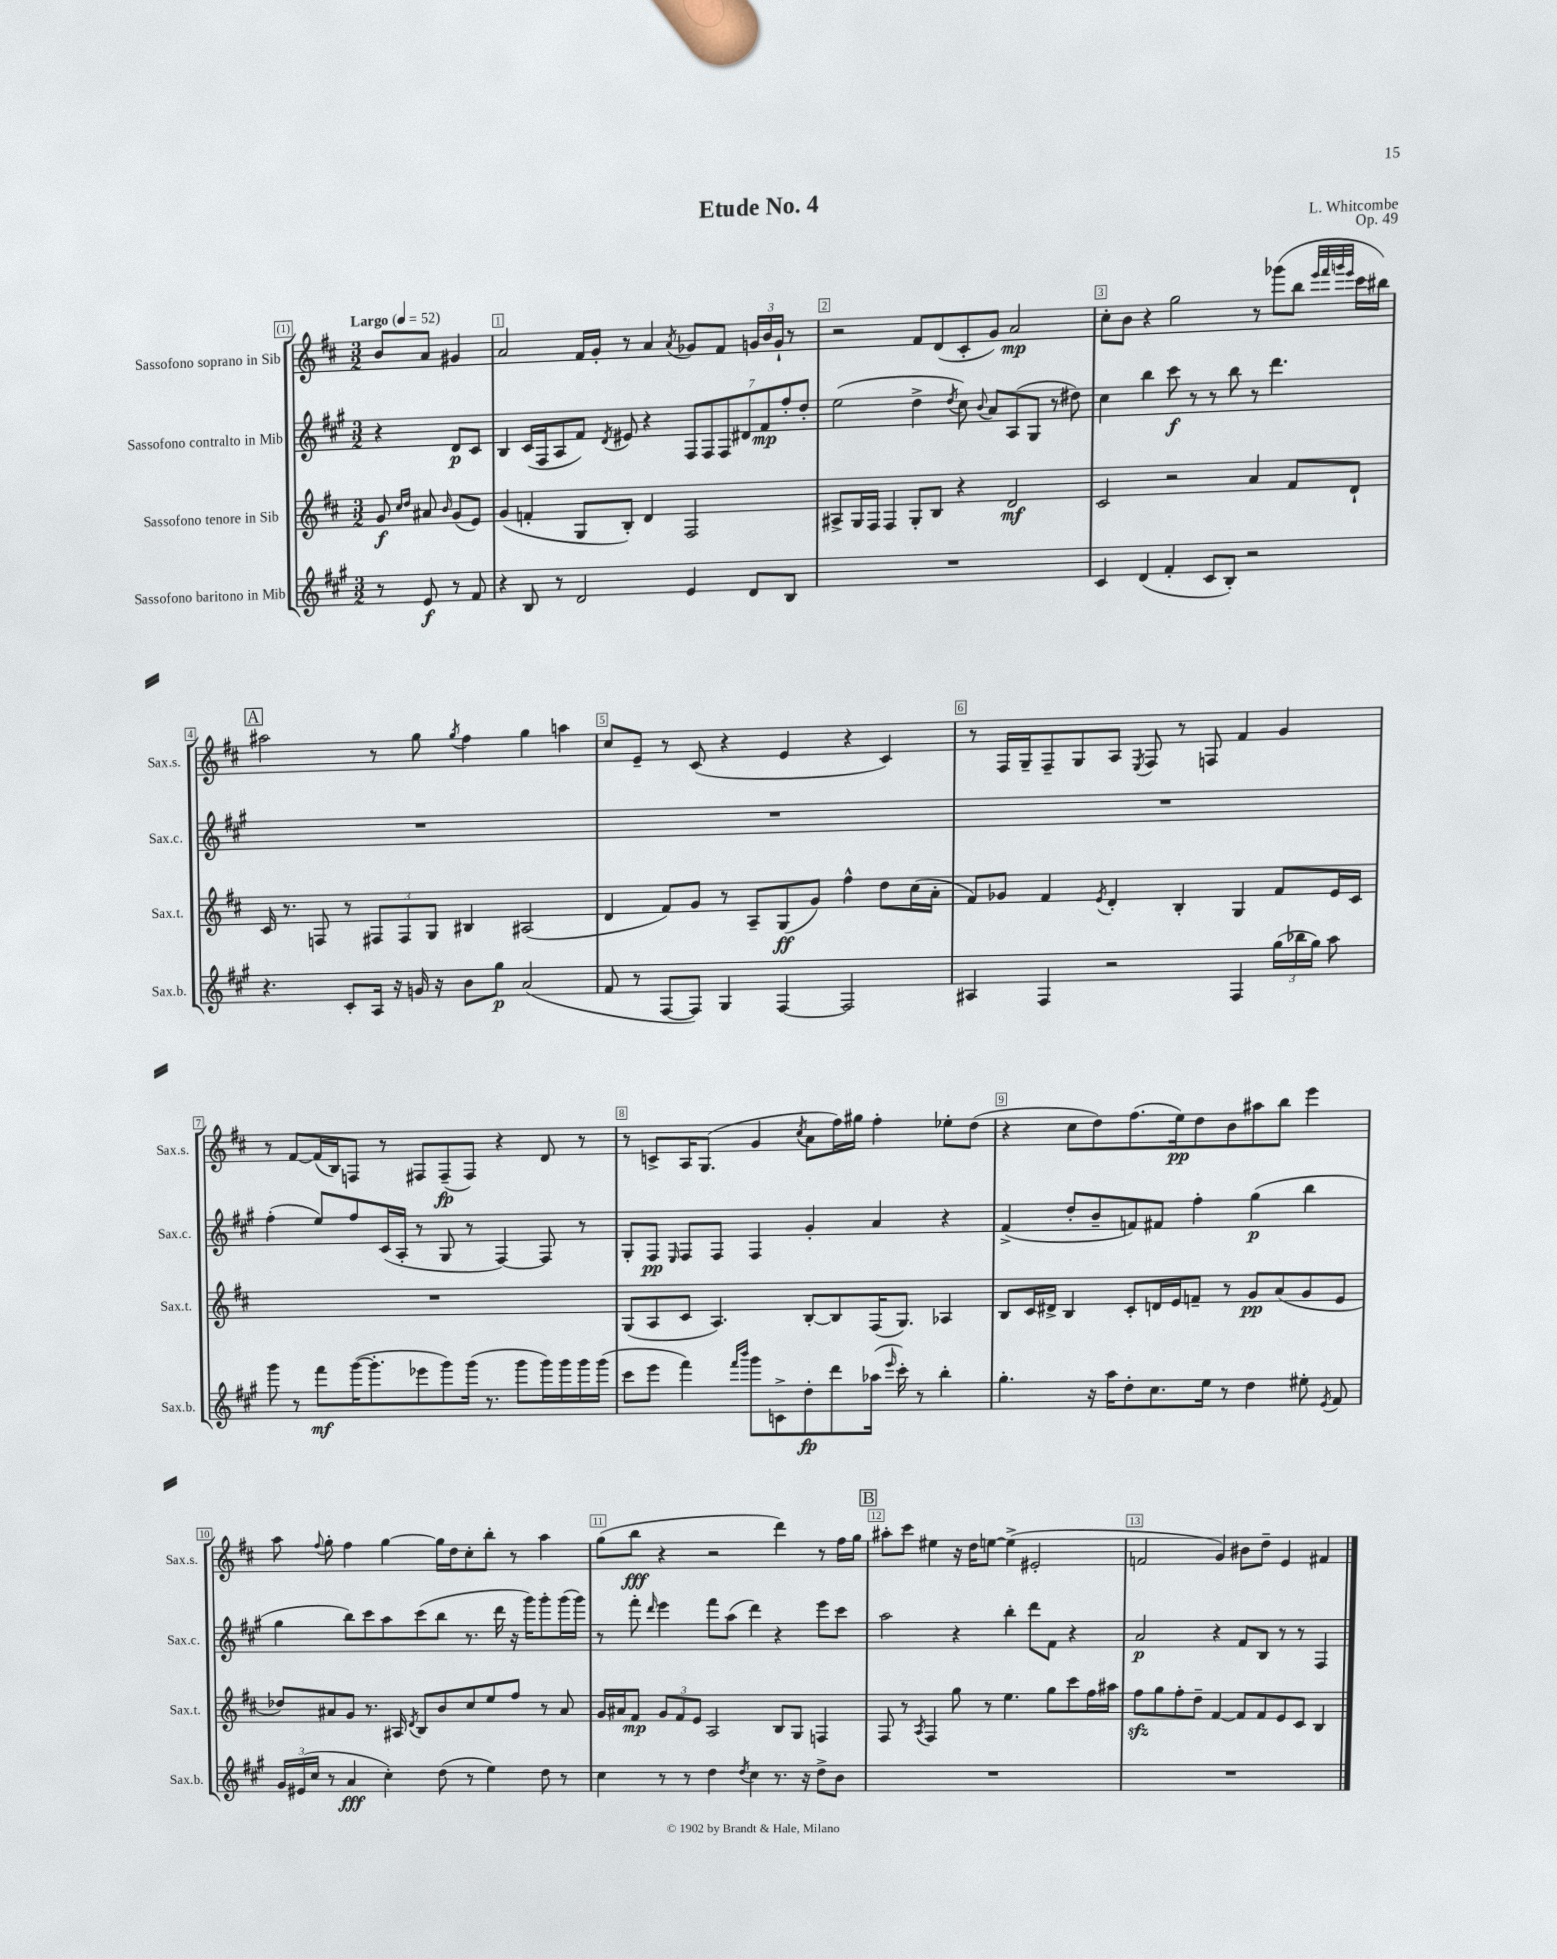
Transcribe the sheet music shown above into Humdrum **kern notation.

**kern	**dynam	**kern	**dynam	**kern	**dynam	**kern	**dynam
*part4	*part4	*part3	*part3	*part2	*part2	*part1	*part1
*staff4	*staff4	*staff3	*staff3	*staff2	*staff2	*staff1	*staff1
*I"Sassofono baritono in Mib	*	*I"Sassofono tenore in Sib	*	*I"Sassofono contralto in Mib	*	*I"Sassofono soprano in Sib	*
*I'Sax.b.	*	*I'Sax.t.	*	*I'Sax.c.	*	*I'Sax.s.	*
*clefG2	*	*clefG2	*	*clefG2	*	*clefG2	*
*k[f#c#g#]	*	*k[f#c#]	*	*k[f#c#g#]	*	*k[f#c#]	*
*M3/2	*	*M3/2	*	*M3/2	*	*M3/2	*
*MM52	*	*MM52	*	*MM52	*	*MM52	*
=	=	=	=	=	=	=	=
!	!	!	!	!	!	!LO:TX:a:B:t=Largo	!
8r	.	8g/	f	4r	.	8b/L	.
.	.	16qqcc#/LL	.	.	.	.	.
.	.	16qqdd/JJ	.	.	.	.	.
8e/	f	8a#X/	.	.	.	8a/J	.
.	.	16qqb/	.	.	.	.	.
8r	.	(8g/L	.	8d/L	p	4g#X/	.
8f#/	.	8e/J)	.	8c#/J	.	.	.
=1	=1	=1	=1	=1	=1	=1	=1
4r	.	(4g/	.	4B/	.	2a/	.
8B/	.	4fn'/	.	(16c#/LL	.	.	.
.	.	.	.	16F#/J	.	.	.
8r	.	.	.	8A/	.	.	.
2d/	.	8G/L	.	8f#/J)	.	16f#/LL	.
.	.	.	.	.	.	16g'/JJ	.
.	.	.	.	8qd/	.	.	.
.	.	8B'/J)	.	8e#X/	.	8r	.
.	.	4d/	.	4r	.	4a/	.
.	.	.	.	.	.	8qa/	.
4e/	.	2F#/	.	14F#/L	.	8g-X/L	.
.	.	.	.	14F#/	.	.	.
.	.	.	.	.	.	8f#/J	.
.	.	.	.	14F#/	.	.	.
.	.	.	.	14d#X/	.	.	.
8d/L	.	.	.	.	.	24gn/LL	.
.	.	.	.	14f#/	mp	.	.
.	.	.	.	.	.	24b/	.
.	.	.	.	.	.	24g`/JJ	.
.	.	.	.	14ff#'/	.	.	.
8B/J	.	.	.	.	.	8r	.
.	.	.	.	14dd'/J	.	.	.
=2	=2	=2	=2	=2	=2	=2	=2
1.r	.	8A#X^/L	.	(2ee\	.	2r	.
.	.	16G/L	.	.	.	.	.
.	.	16F#/JJ	.	.	.	.	.
.	.	4F#/	.	.	.	.	.
.	.	8G'/L	.	4dd^\	.	8f#/L	.
.	.	8B/J	.	.	.	(8d/	.
.	.	.	.	8qdd/	.	.	.
.	.	4r	.	8cc#\)	.	8c#'/	.
.	.	.	.	8qqb/	.	.	.
.	.	.	.	8a/L	.	8g/J)	.
.	.	2d/	mf	(8A/	.	2a/	mp
.	.	.	.	8G#/J	.	.	.
.	.	.	.	8r	.	.	.
.	.	.	.	8dd#X\)	.	.	.
=3	=3	=3	=3	=3	=3	=3	=3
4c#/	.	2c#/	.	4cc#\	.	8cc#'\L	.
.	.	.	.	.	.	8b\J	.
(4d/	.	.	.	4bb\	.	4r	.
4f#'/	.	2r	.	8ccc#\	f	2gg\	.
.	.	.	.	8r	.	.	.
8c#/L	.	.	.	8r	.	.	.
8B'/J)	.	.	.	8bb\	.	.	.
2r	.	4a/	.	8r	.	8r	.
.	.	.	.	4.ddd\	.	(8ggg-X\L	.
.	.	8f#/L	.	.	.	8bb\J	.
.	.	.	.	.	.	32qqeee/LLL	.
.	.	.	.	.	.	32qqfff#/	.
.	.	.	.	.	.	32qqgggn/	.
.	.	.	.	.	.	32qqeee/JJJ	.
.	.	8d`/J	.	.	.	16ccc#\LL	.
.	.	.	.	.	.	16bb#X\JJ)	.
!!LO:LB:g=z
!!LO:REH:place=s1:t=A
=4	=4	=4	=4	=4	=4	=4	=4
4.r	.	16c#/	.	1.r	.	2aa#X\	.
.	.	8.r	.	.	.	.	.
.	.	8Fn/	.	.	.	.	.
8c#'/L	.	8r	.	.	.	.	.
16A/Jk	.	12F#X/L	.	.	.	8r	.
16r	.	.	.	.	.	.	.
.	.	12F#/	.	.	.	.	.
16gn/	.	.	.	.	.	8gg\	.
.	.	12G/J	.	.	.	.	.
16r	.	.	.	.	.	.	.
.	.	.	.	.	.	8qgg/	.
8b\L	.	4B#X/	.	.	.	4ff#\	.
8gg#\J	p	.	.	.	.	.	.
(2a/	.	(2A#X/	.	.	.	4gg\	.
.	.	.	.	.	.	4aan\	.
=5	=5	=5	=5	=5	=5	=5	=5
8f#/	.	4d/	.	1.r	.	8cc#/L	.
8r	.	.	.	.	.	8e~/J	.
[8F#/L	.	8f#/L)	.	.	.	8r	.
8F#/J])	.	8g/J	.	.	.	(8c#/	.
4G#/	.	8r	.	.	.	4r	.
.	.	8A~/L	.	.	.	.	.
[4F#/	.	(8G/	ff	.	.	4e/	.
.	.	8g/J)	.	.	.	.	.
2F#/]	.	4ff#^^\	.	.	.	4r	.
.	.	8dd\L	.	.	.	4c#/)	.
.	.	(16cc#\L	.	.	.	.	.
.	.	16a'\JJ	.	.	.	.	.
=6	=6	=6	=6	=6	=6	=6	=6
4A#X/	.	8f#/L)	.	1.r	.	8r	.
.	.	8g-X/J	.	.	.	16F#/LL	.
.	.	.	.	.	.	16G~/J	.
4F#/	.	4f#/	.	.	.	8F#~/	.
.	.	.	.	.	.	8G/	.
.	.	8qe/	.	.	.	.	.
2r	.	4d'/	.	.	.	8A/J	.
.	.	.	.	.	.	8qE/	.
.	.	.	.	.	.	8F#/	.
.	.	4B'/	.	.	.	8r	.
.	.	.	.	.	.	8Fn/	.
4F#/	.	4G/	.	.	.	4f#/	.
(24gg#\LL	.	8f#/L	.	.	.	4g/	.
24bb-X\	.	.	.	.	.	.	.
24gg#\JJ)	.	.	.	.	.	.	.
8aa\	.	16e/L	.	.	.	.	.
.	.	16c#/JJ	.	.	.	.	.
!!LO:LB:g=z
=7	=7	=7	=7	=7	=7	=7	=7
8ggg#\	.	1.r	.	(4ff#'\	.	8r	.
8r	.	.	.	.	.	[8f#/L	.
8fff#\L	mf	.	.	8ee/L)	.	(16f#/L]	.
.	.	.	.	.	.	16B/J)	.
([16ggg#\K	.	.	.	8ff#/	.	8Fn/J	.
8.ggg#'\]	.	.	.	.	.	.	.
.	.	.	.	(16c#/L	.	8r	.
.	.	.	.	16A'/JJ	.	.	.
8eee-X\	.	.	.	8r	.	8F#X/L	.
8ggg#\)	.	.	.	8G#/	.	(8F#~/	fp
(16ggg#\Jk	.	.	.	8r	.	8F#/J)	.
8.r	.	.	.	.	.	.	.
.	.	.	.	[4F#/)	.	4r	.
8ggg#\L	.	.	.	.	.	.	.
16ggg#\L)	.	.	.	8F#/]	.	8d/	.
16ggg#\	.	.	.	.	.	.	.
16ggg#\	.	.	.	8r	.	8r	.
(16ggg#\JJ	.	.	.	.	.	.	.
=8	=8	=8	=8	=8	=8	=8	=8
8ccc#\L	.	(8G/L	.	8G#'/L	.	8r	.
8eee\J	.	8A/	.	8F#/J	pp	8cn^/L	.
.	.	.	.	16qqE/	.	.	.
4fff#\)	.	8c#/J	.	8F#/L	.	16A/K	.
.	.	.	.	.	.	(8.G/J	.
.	.	4.A/)	.	8F#/J	.	.	.
16qqfff#/LL	.	.	.	.	.	.	.
16qqbbb/JJ	.	.	.	.	.	.	.
8ggg#\L	.	.	.	4F#/	.	4g/	.
8cn^\	.	.	.	.	.	.	.
.	.	.	.	.	.	8qcc#/	.
8dd'\	fp	[8B'/L	.	4g#'/	.	8a\L	.
8ddd\	.	8B/]	.	.	.	16ff#\L)	.
.	.	.	.	.	.	16gg#X\JJ	.
(16aa-X\Jk	.	(16F#/K	.	4a/	.	4ff#'\	.
16qqeee/	.	.	.	.	.	.	.
16ccc#'\)	.	8.G/J)	.	.	.	.	.
8r	.	.	.	.	.	.	.
4bb'\	.	4A-X/	.	4r	.	8ee-X'\L	.
.	.	.	.	.	.	(8dd\J	.
=9	=9	=9	=9	=9	=9	=9	=9
4.gg#'\	.	8B/L	.	(4f#^/	.	4r	.
.	.	16c#/L	.	.	.	.	.
.	.	16d#X^/JJ	.	.	.	.	.
.	.	4B/	.	8dd'/L	.	8cc#\L	.
16r	.	.	.	8b~/	.	8dd\)	.
16aa\KL	.	.	.	.	.	.	.
8dd'\	.	8c#'/L	.	8fn/)	.	(8.ff#\	.
8.cc#\	.	16dn/L	.	8f#X/J	.	.	.
.	.	16e/J	.	.	.	16ee\k)	pp
.	.	8fn~/J	.	4ff#'\	.	8dd\	.
16ee\Jk	.	.	.	.	.	.	.
8r	.	8r	.	.	.	8b\	.
4dd\	.	8g/L	pp	(4gg#\	p	8aa#X\	.
.	.	(8a/	.	.	.	8bb\J	.
8ee#X'\	.	8g/	.	4bb\	.	4eee\	.
8qe/	.	.	.	.	.	.	.
8f#/	.	8e/J	.	.	.	.	.
!!LO:LB:g=z
=10	=10	=10	=10	=10	=10	=10	=10
24g#/LL	.	8dd-X/L)	.	4gg#\	.	8aa\	.
(24e#X/	.	.	.	.	.	.	.
24cc#/JJ	.	.	.	.	.	.	.
.	.	.	.	.	.	8qqff#/	.
8r	.	8a#X/	.	.	.	8gg'\	.
4a/	fff	8g/J	.	8bb\L)	.	4ff#\	.
.	.	8.r	.	8ccc#\	.	.	.
4cc#'\)	.	.	.	8aa\	.	[4gg\	.
.	.	16A#X/	.	.	.	.	.
.	.	8qd/	.	.	.	.	.
.	.	8B/L	.	(8ccc#\	.	.	.
(8dd\	.	8b/	.	8bb\J	.	16gg\LL]	.
.	.	.	.	.	.	16dd\J	.
8r	.	8cc#/	.	8.r	.	8cc#'\	.
4ee\)	.	8ee/	.	.	.	8bb'\J	.
.	.	.	.	16ddd\	.	.	.
.	.	8ff#/J	.	16r	.	8r	.
.	.	.	.	16ggg#\KL)	.	.	.
8dd\	.	8r	.	8ggg#'\	.	4aa\	.
8r	.	8a#/	.	(16ggg#\L	.	.	.
.	.	.	.	16ggg#\JJ)	.	.	.
=11	=11	=11	=11	=11	=11	=11	=11
4cc#\	.	16g/LL	.	8r	.	(8gg\L	.
.	.	16a#X/J	.	.	.	.	.
.	.	8f#/J	mp	8fff#'\	.	8bb\J	fff
.	.	.	.	16qqddd/	.	.	.
8r	.	12g/L	.	4eee\	.	4r	.
.	.	12f#/	.	.	.	.	.
8r	.	.	.	.	.	.	.
.	.	12e/J	.	.	.	.	.
4dd\	.	2A/	.	8fff#\L	.	2r	.
.	.	.	.	(8aa\J	.	.	.
8qdd/	.	.	.	.	.	.	.
4cc#\	.	.	.	4ddd\)	.	.	.
8.r	.	8B/L	.	4r	.	4ddd\)	.
.	.	8G/J	.	.	.	.	.
16r	.	.	.	.	.	.	.
8dd^\L	.	4Fn/	.	8eee\L	.	8r	.
8b\J	.	.	.	8ccc#\J	.	16ff#\LL	.
.	.	.	.	.	.	16gg\JJ	.
!!LO:REH:place=s1:t=B
=12	=12	=12	=12	=12	=12	=12	=12
1.r	.	8F#/	.	2aa\	.	8aa#X'\L	.
.	.	8r	.	.	.	8ccc#\J	.
.	.	8qA/	.	.	.	.	.
.	.	4F#/	.	.	.	4ee#X\	.
.	.	8gg\	.	4r	.	16r	.
.	.	.	.	.	.	16dd\KL	.
.	.	8r	.	.	.	[8een\J	.
.	.	4.ee\	.	4bb'\	.	(4ee^\]	.
.	.	.	.	8ddd\L	.	2e#X'/	.
.	.	8gg\L	.	8f#\J	.	.	.
.	.	8ccc#\	.	4r	.	.	.
.	.	16ff#\L	.	.	.	.	.
.	.	16aa#X\JJ	.	.	.	.	.
=13	=13	=13	=13	=13	=13	=13	=13
1.r	.	8ff#zz\L	.	2a/	p	2fn/	.
.	.	8gg\	.	.	.	.	.
.	.	8ff#'\	.	.	.	.	.
.	.	8dd~\J	.	.	.	.	.
.	.	[4f#/	.	4r	.	4g/)	.
.	.	8f#/L]	.	8f#/L	.	8b#X\L	.
.	.	8f#/	.	8B/J	.	8dd~\J	.
.	.	8e/	.	8r	.	4e/	.
.	.	8c#/J	.	8r	.	.	.
.	.	4B/	.	4F#/	.	4f#X/	.
==	==	==	==	==	==	==	==
*-	*-	*-	*-	*-	*-	*-	*-
